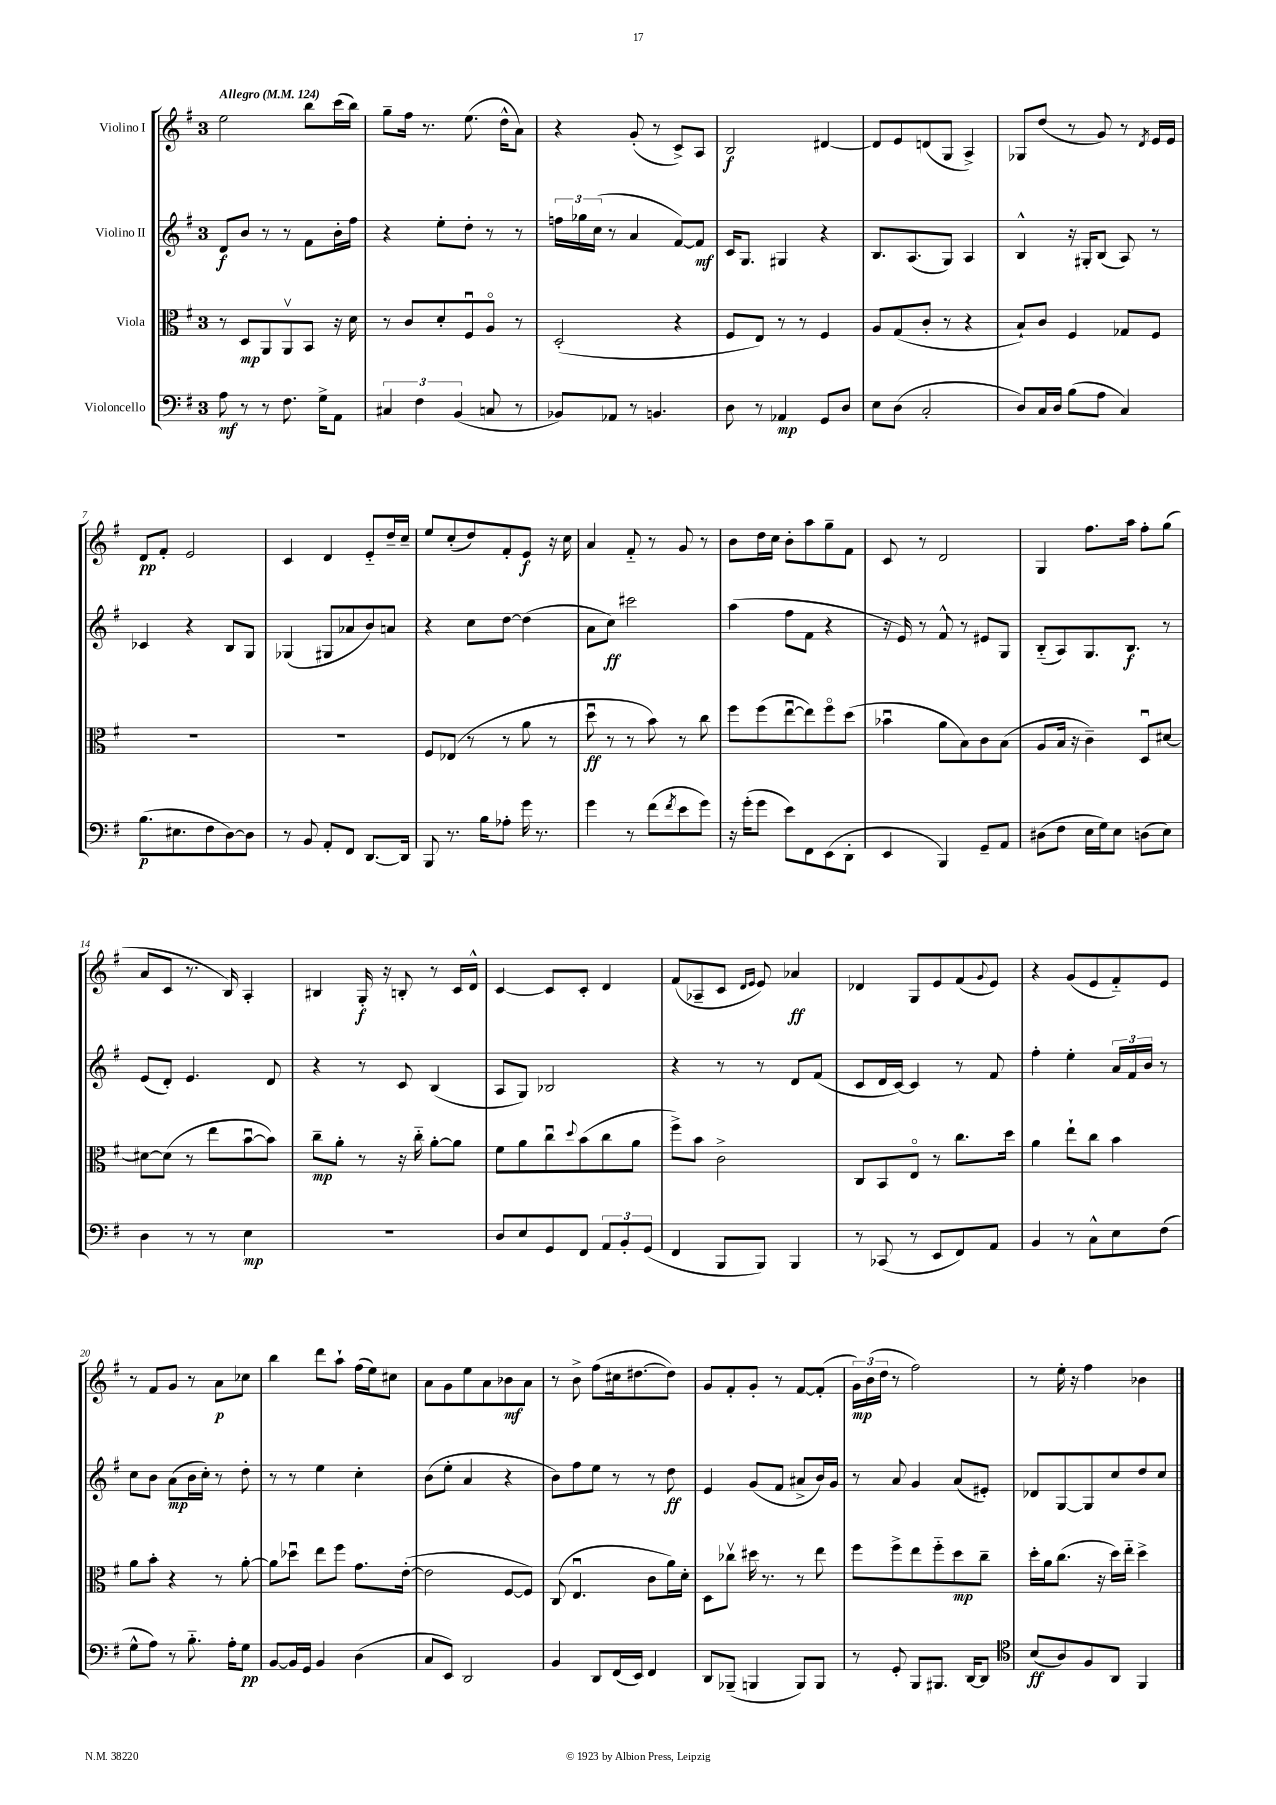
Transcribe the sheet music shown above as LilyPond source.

<<
\new StaffGroup <<
\new Staff = "s0" \with { instrumentName = "Violino I" } {
    \clef treble \key g \major \once \override Staff.TimeSignature.style = #'single-digit \time 3/4 \tempo "Allegro" 4 = 124
    e''2 b''8 c'''16( b''16) |
    g''8-- fis''16 r8. e''8.( d''16-^ a'8) |
    r4 g'8-.( r8 c'8->) a8 |
    b2\f dis'4~ |
    dis'8 e'8 d'8( g8 a4->) |
    ges8 d''8( r8 g'8) r8 \acciaccatura { d'8 } e'16 e'16 |
    d'8\pp fis'8-. e'2 |
    c'4 d'4 e'8-_ d''16-- c''16-- |
    e''8 c''8-.( d''8) fis'8-. e'8\f r16 c''16 |
    a'4 fis'8-_ r8 g'8 r8 |
    b'8 d''16 c''16 b'8-. a''8 g''8-- fis'8 |
    c'8 r8 d'2 |
    g4 fis''8. a''16 fis''8-. g''8( |
    a'8 c'8 r8. b16) a4-. |
    bis4 g16-.\f r16 b8-. r8 c'16 d'16-^ |
    c'4~ c'8 c'8-. d'4 |
    fis'8( aes8-- c'8 \grace { d'16 e'16 } e'8) aes'4\ff |
    des'4 g8 e'8 fis'8( \appoggiatura { g'8 } e'8) |
    r4 g'8( e'8 fis'8-_) e'8 |
    r8 fis'8 g'8 r8 a'8\p ces''8 |
    b''4 d'''8 a''8-! fis''16( e''16) cis''8 |
    a'8 g'8 e''8 a'8 bes'8\mf a'8 |
    r8 b'8-> fis''8( cis''16 dis''8.~ dis''8) |
    g'8 fis'8-. g'8-. r8 fis'8~ fis'8-.( |
    \tuplet 3/2 { g'16\mp) b'16( d''16 } r8 fis''2) |
    r8 e''16-. r16 fis''4 bes'4 \bar "|." |
}
\new Staff = "s1" \with { instrumentName = "Violino II" } {
    \clef treble \key g \major \once \override Staff.TimeSignature.style = #'single-digit \time 3/4
    d'8\f b'8 r8 r8 fis'8 b'16-. fis''16 |
    r4 e''8-. d''8-. r8 r8 |
    \tuplet 3/2 { f''16 ges''16 c''16( } r8 a'4 fis'8~) fis'8\mf |
    c'16 g8. gis4 r4 |
    b8. a8.( g8) a4 |
    b4-^ r16 gis16-. b8( a8) r8 |
    ces'4 r4 b8 g8 |
    ges4( gis8 aes'8 b'8) a'8 |
    r4 c''8 d''8~ d''4( |
    a'8 c''8\ff) cis'''2 |
    a''4( fis''8 fis'8 r4 |
    r16 e'16) r8 fis'8-^ r8 eis'8 g8 |
    b8-_( a8) g8. b8.\f r8 |
    e'8( d'8-.) e'4. d'8 |
    r4 r8 c'8 b4( |
    a8 g8) bes2 |
    r4 r8 r8 d'8 fis'8( |
    c'8 d'16 c'16~) c'4 r8 fis'8 |
    fis''4-. e''4-. \tuplet 3/2 { a'16 fis'16 b'16 } r8 |
    c''8 b'8 a'8\mp( b'16 c''16-.) r8 d''8-. |
    r8 r8 e''4 c''4-. |
    b'8( e''8-. a'4 r4 |
    b'8) fis''8 e''8 r8 r8 d''8\ff |
    e'4 g'8( fis'8 ais'8-> b'16) g'16 |
    r8 a'8 g'4 a'8( eis'8-.) |
    des'8 g8~ g8 c''8 d''8 c''8 \bar "|." |
}
\new Staff = "s2" \with { instrumentName = "Viola" } {
    \clef alto \key g \major \once \override Staff.TimeSignature.style = #'single-digit \time 3/4
    r8 d8\mp a,8 a,8\upbow b,8 r16 d'16 |
    r8 c'8 d'8-. fis8\downbow a8\flageolet r8 |
    d2-.( r4 |
    fis8 e8) r8 r8 fis4 |
    a8 g8( c'8-. r8 r4 |
    b8-!) c'8 fis4 ges8 fis8 |
    R2. |
    R2. |
    fis8 ees8( r8 r8 a'8 r8 |
    d''8\downbow\ff r8 r8 b'8) r8 c''8 |
    fis''8 fis''8( e''8~\downbow e''8) fis''8\flageolet d''8( |
    bes'4\downbow a'8 b8) c'8 b8( |
    a8 b16 r16 c'4--) d8\downbow dis'8~ |
    dis'8~ dis'8( r8 e''8 b'8~\downbow b'8) |
    c''8--\mp a'8-. r8 r16 c''16-_ a'8~-. a'8 |
    fis'8 a'8 c''8\downbow \appoggiatura { d''8 } b'8( c''8 a'8 |
    fis''8->) b'8 c'2-> |
    c8 b,8 e8\flageolet r8 c''8. d''16 |
    a'4 e''8-! c''8 b'4 |
    a'8 b'8-. r4 r8 a'8~-. |
    a'8 des''8\downbow e''8 fis''8 g'8. e'16~-.( |
    e'2 fis8~ fis8) |
    c8( e4.\downbow c'8 a'16) d'16-. |
    d8 ces''8\upbow dis''16 r8. r8 e''8 |
    fis''8 fis''8-> e''8 fis''8-_ d''8\mp c''8-- |
    d''16-. a'16 c''8.( r16 d''16) e''16-_ d''4-> \bar "|." |
}
\new Staff = "s3" \with { instrumentName = "Violoncello" } {
    \clef bass \key g \major \once \override Staff.TimeSignature.style = #'single-digit \time 3/4
    a8\mf r8 r8 fis8. g16-> a,8 |
    \tuplet 3/2 { cis4 fis4 b,4( } c8 r8 |
    bes,8) aes,8 r8 b,4. |
    d8 r8 aes,4\mp g,8 d8 |
    e8 d8( c2-. |
    d8) c16 d16 b8( a8 c4) |
    b8.\p( eis8. fis8 d8~) d8 |
    r8 b,8 a,8-. fis,8 d,8.~ d,16 |
    b,,8 r8. b16 aes8-. g'16 r8. |
    g'4 r8 fis'8( \acciaccatura { fis'8 } e'8 g'8) |
    r16 g'16-.( g'8 e'8) fis,8 e,8( d,8-. |
    e,4 b,,4) g,8-- a,8 |
    dis8( fis8 e16 g16) e8 d8( e8) |
    d4 r8 r8 e4\mp |
    R2. |
    d8 e8 g,8 fis,8 \tuplet 3/2 { a,8 b,8-. g,8( } |
    fis,4 b,,8 b,,8) b,,4 |
    r8 ces,8( r8 e,8 fis,8) a,8 |
    b,4 r8 c8-^ e8 fis8( |
    g8-^ a8) r8 b8.-_ a16-. g8\pp |
    b,8~ b,16 g,16 b,4 d4( |
    c8 e,8) d,2 |
    b,4 d,8 fis,16( e,16) fis,4 |
    d,8 bes,,8--( b,,4 b,,8) b,,8 |
    r8 g,8-. b,,8 bis,,8. d,16~ d,8 |
    \clef tenor b8\ff( a8) fis8 a,8 fis,4 \bar "|." |
}
>>
>>
